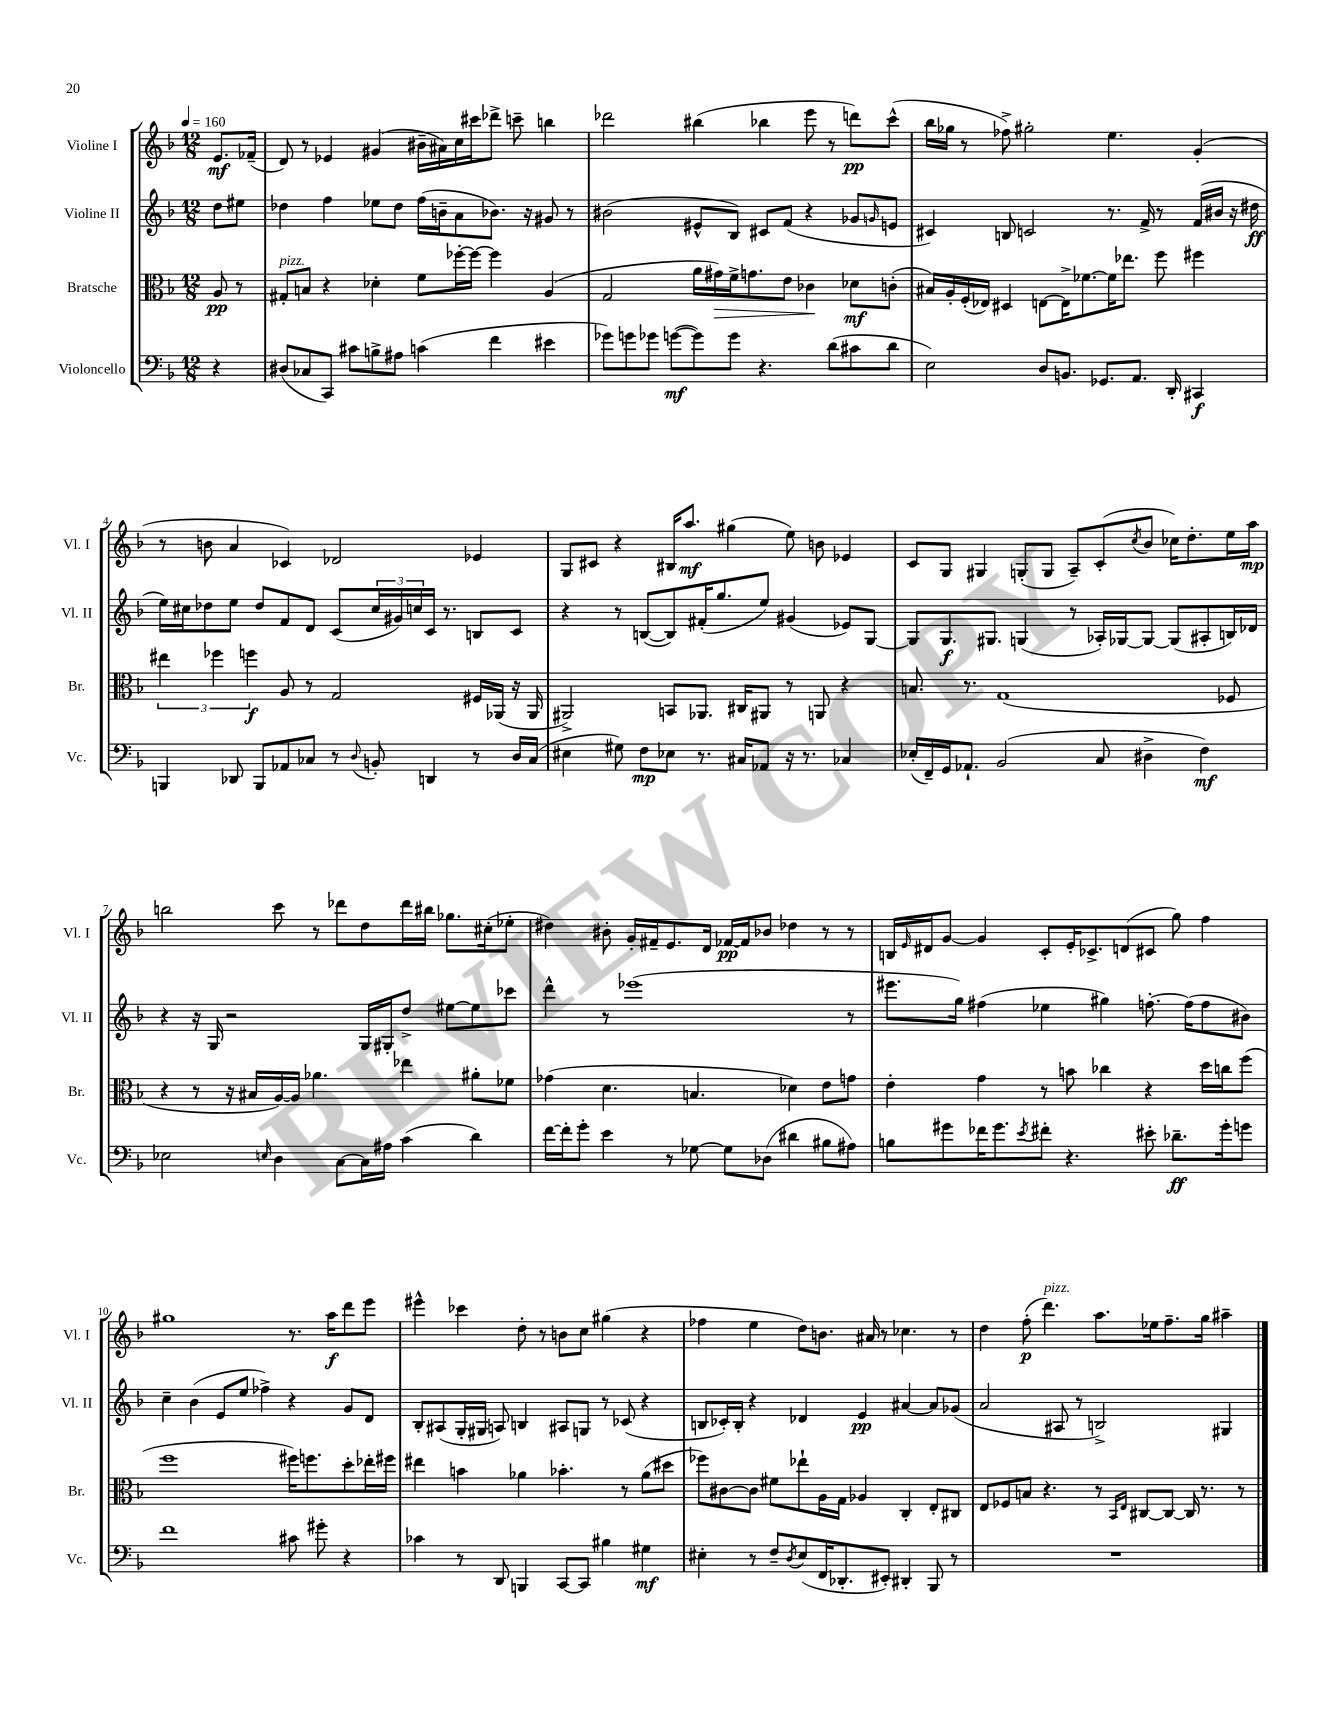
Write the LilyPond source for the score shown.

<<
\new StaffGroup <<
\new Staff = "s0" \with { instrumentName = "Violine I" shortInstrumentName = "Vl. I" } {
    \clef treble \key f \major \numericTimeSignature \time 12/8 \partial 4 \tempo 4 = 160
    e'8.\mf fes'16--( |
    d'8) r8 ees'4 gis'4( bis'16-- ais'16) c''16 cis'''16 des'''8-> c'''8-- b''4 |
    des'''2 bis''4( bes''4 e'''8 r8 d'''8\pp) c'''8-^( |
    bes''16 ges''16 r8 fes''8->) gis''2-. e''4. g'4-.( |
    r8 b'8 a'4 ces'4) des'2 ees'4 |
    g8 cis'8 r4 bis16 a''8.\mf gis''4( e''8) b'8 ees'4 |
    c'8 g8 gis4 g8-.( g8 a8--) c'8-.( \acciaccatura { c''8 } bes'8 ces''16) d''8.-. e''16 a''16\mp |
    b''2 c'''8 r8 des'''8 d''8 des'''16 bis''16 ges''8. cis''16-.( ees''8-. |
    dis''4) bis'8-. g'16-. fis'16-- e'8. d'16 fes'16~\pp fes'16 bes'8 des''4 r8 r8 |
    b16 \grace { e'16 } dis'16 g'8~ g'4 c'8-. e'16-. ces'8.-> d'8( cis'8 g''8) f''4 |
    gis''1 r8. a''16\f d'''8 e'''8 |
    eis'''4-^ ces'''4 d''8-. r8 b'8 c''8 gis''4( r4 |
    fes''4 e''4 d''8) b'8. ais'16 r8 ces''4. r8 |
    d''4 f''8-.\p( d'''4.^\markup { \italic "pizz." }) a''8. ees''16 f''8.-- g''16 ais''4-- \bar "|." |
}
\new Staff = "s1" \with { instrumentName = "Violine II" shortInstrumentName = "Vl. II" } {
    \clef treble \key f \major \numericTimeSignature \time 12/8 \partial 4
    d''8 eis''8 |
    des''4 f''4 ees''8 des''8 f''16( b'16-- a'8 bes'8.) r16 gis'8 r8 |
    bis'2( eis'8-^ bes8) cis'8 f'8( r4 ges'8 \grace { g'16 } e'8 |
    cis'4) b8 c'2 r8. f'16-> r8 f'16( bis'16 r16 dis''16\ff |
    e''16) cis''16 des''8 e''8 des''8 f'8 d'8 c'8( \tuplet 3/2 { cis''16 gis'16) c''16 } c'16 r8. b8 c'8 |
    r4 r8 b8~( b8) fis'16-.( g''8. e''8) gis'4( ees'8) g8~ |
    g8 g8.\f gis8. g4( r8 aes16-.) ges16~ ges8~ ges8( ais8-. b16) des'16 |
    r4 r16 g16 r2 g16 gis16-. d''8-> eis''8~ eis''8 ces'''8 |
    d'''4-^ r8 ees'''1( r8 |
    eis'''8. g''16) fis''4( ees''4 gis''4) f''8.~-. f''16( f''8 bis'8) |
    c''4-- bes'4( e'8 e''8 fes''4->) r4 g'8 d'8 |
    bes8-. ais8( g16-. gis16 a8) b4 ais8 g8 r8 ces'8( r4 |
    b8 ces'16-.) b16-. r4 des'4 e'4\pp ais'4~ ais'8 ges'8( |
    a'2 ais8 r8 b2->) gis4 \bar "|." |
}
\new Staff = "s2" \with { instrumentName = "Bratsche" shortInstrumentName = "Br." } {
    \clef alto \key f \major \numericTimeSignature \time 12/8 \partial 4
    a8\pp r8 |
    gis8-.^\markup { \italic "pizz." } b8 r4 des'4-. f'8 fes''16~-. fes''16~ fes''4 a4( |
    g2 a'16 gis'16\>) f'16-> g'8. e'8 ces'4\! des'8\mf c'8-.( |
    bis16) a16-. f16-.( ees16) dis4 e8~ e16-> fes'8.~ fes'16 ees''8. f''8 fis''4 |
    \tuplet 3/2 { eis''4 fes''4 f''4\f } a8 r8 g2 fis16 aes,16( r16 aes,16 |
    ais,2->) b,8 aes,8. cis16 ais,8 r8 a,8 r4 |
    b8. r8. g1( fes8 |
    r4 r8 r16 bis16 a16~) a16 aes'4. ees''4 ais'8-. fes'8 |
    ges'4( d'4. b4. des'4) e'8 g'8 |
    e'4-. g'4 r8 b'8 ces''4 r4 d''16 c''16 f''8( |
    f''1 fis''16) f''8. d''8-. ees''16-. fis''16 |
    eis''4 b'4 aes'4 bes'4.-. r8 aes'8( dis''8 |
    fes''8) cis'8~ cis'8 fis'8 ees''8-! a16 g16 aes4 c4-. e8-. cis8 |
    e8 fes8 b8 r4. r8 \grace { bes,16 e16 } cis8~ cis8~ cis16 r8. r8 \bar "|." |
}
\new Staff = "s3" \with { instrumentName = "Violoncello" shortInstrumentName = "Vc." } {
    \clef bass \key f \major \numericTimeSignature \time 12/8 \partial 4
    r4 |
    dis8( ces8 c,8) cis'8 b8-> ais8 c'4( f'4 eis'4 |
    ges'8) g'8 ges'8 g'8~\mf( g'8) g'8 r4. d'8( cis'8 d'8 |
    e2) d8 b,8. ges,8. a,8. d,16-. cis,4\f |
    b,,4 des,8 b,,8 aes,8 ces8 r8 \appoggiatura { d8 } b,8-. d,4 r8 d16 ces16( |
    eis4 gis8) f8\mp ees8 r8. cis16 aes,8 r16 r8. ces4 |
    ees16-.( f,16--) g,16 aes,8.-! bes,2( c8 dis4-> f4\mf) |
    ees2 \grace { e16 } d4 c8~ c16 ais16 c'4( d'4) |
    f'16~ f'16-. g'8-. e'4 r8 ges8~ ges8 des8( dis'4 bis8 ais8) |
    b8 gis'8 fes'16 gis'8. \acciaccatura { e'8 } fis'8-. r4. eis'8-. des'8.--\ff gis'16-. g'8 |
    f'1 cis'8 gis'8-. r4 |
    ces'4 r8 d,8 b,,4 c,8~ c,8 bis4 gis4\mf |
    eis4-. r8 f8-- \acciaccatura { d8 } eis8( f,16 des,8.-. eis,8-.) dis,4-. bes,,8 r8 |
    R1. \bar "|." |
}
>>
>>
